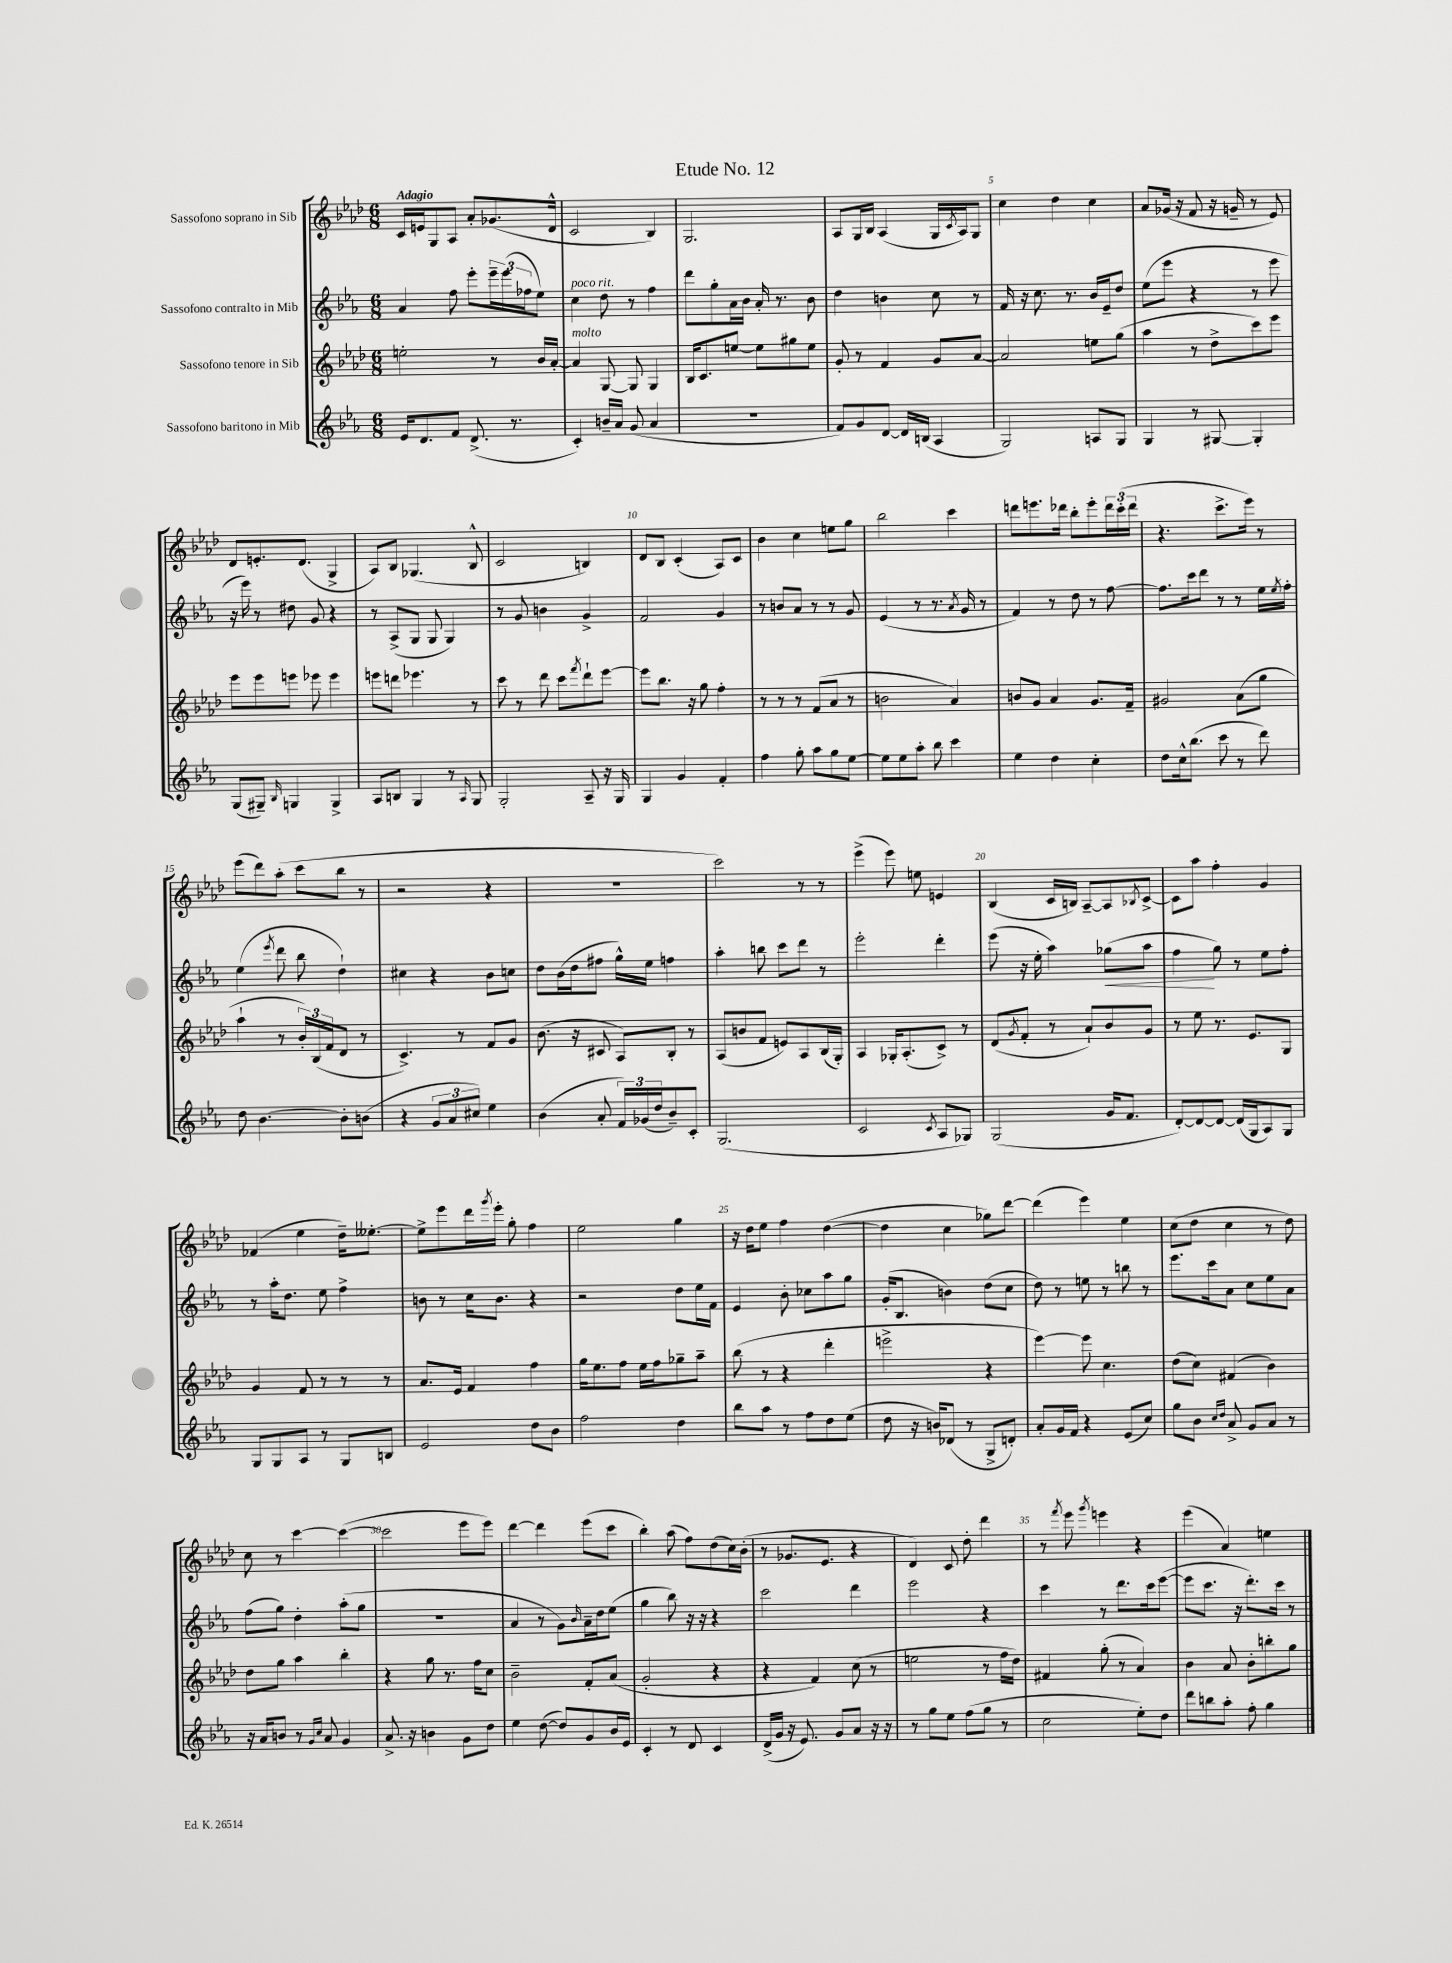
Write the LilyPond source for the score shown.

\header { title = "Etude No. 12" }
<<
\new StaffGroup <<
\new Staff = "s0" \with { instrumentName = "Sassofono soprano in Sib" } {
    \clef treble \key aes \major \numericTimeSignature \time 6/8 \tempo "Adagio"
    c'16 e'16 g8 aes8 aes'8-. ges'8.( des'16-^ |
    c'2 bes4) |
    g2. |
    aes8 g16 bes16 aes4( g16 \acciaccatura { c'8 } aes16) g8 |
    c''4 des''4 c''4 |
    aes'8 ges'16( r16 f'8 r16 g'16-- r8 ees'8) |
    des'8 e'8.-. des'8.( g4-> |
    aes8) bes8 ges4.( bes8-^ |
    c'2 b4) |
    des'8 bes8 c'4-.( aes8) c'8 |
    bes'4 c''4 e''8 g''8 |
    bes''2 c'''4 |
    d'''8 e'''8. des'''16 bes''8-. e'''8-. \tuplet 3/2 { des'''16 c'''16-.( des'''16 } |
    r4. c'''8.-> ees'''16) r8 |
    ees'''8( des'''8) aes''8-.( c'''8 bes''8 r8 |
    r2 r4 |
    R2. |
    c'''2) r8 r8 |
    ees'''4->( ees'''8) e''8 e'4 |
    bes4( c'16 b16) aes8~-- aes8 \acciaccatura { bes8 } c'8~-> |
    c'8 aes''8 f''4-. g'4 |
    fes'4( ees''4 des''16--) eeses''8.~-. |
    eeses''8-> ees'''8 des'''16 \acciaccatura { g'''8 } ees'''16-. g''8-. f''4 |
    ees''2 g''4 |
    r16 des''16 ees''8 f''4 des''4~( |
    des''4 c''4 ges''8) des'''8~ |
    des'''4( ees'''4) ees''4 |
    c''8( des''8 c''4 r8 des''8) |
    c''8 r8 c'''4~ c'''4~( |
    c'''2 ees'''8 ees'''8) |
    des'''4~ des'''4 ees'''8( c'''8 |
    bes''4-.) aes''8( f''8) des''8( c''16) bes'16-.( |
    r8 ges'8. ees'8. r4 |
    des'4) c'8 des''8-. des'''4 |
    r8 \acciaccatura { f'''8 } ees'''8 \acciaccatura { g'''8 } e'''4 r4 |
    ees'''4( aes'4) e''4 \bar "|." |
}
\new Staff = "s1" \with { instrumentName = "Sassofono contralto in Mib" } {
    \clef treble \key ees \major \numericTimeSignature \time 6/8
    aes'4 f''8 ees'''8-. \tuplet 3/2 { ees'''16-- ees'''16( fes''16 } ees''8) |
    c''4^\markup { \italic "poco rit." } d''8 r8 f''4 |
    d'''8 g''8-. aes'16 bes'16 aes'16-. r8. bes'8 |
    d''4 b'4 c''8 r8 |
    f'16 r16 c''8. r8. bes'16 ees'16-- d''8 |
    ees''8( ees'''8 r4 r8 ees'''8 |
    r16 ees'''16) r8 dis''8 g'8 r4 |
    r8 aes8->( g8 g8 g4) |
    r8 g'8 b'4 g'4-> |
    f'2 g'4 |
    r8 b'8 aes'8 r8 r8 g'8 |
    ees'4( r8 r8. \acciaccatura { aes'8 } g'16 r8 |
    f'4) r8 d''8 r8 f''8~ |
    f''8. c'''16 d'''8 r8 r8 ees''16 \acciaccatura { ees''8 } f''16-. |
    ees''4( \acciaccatura { ees'''8 } d'''8 bes''8 d''4-!) |
    cis''4 r4 bes'8 c''8 |
    d''8 bes'16( d''16 fis''8 g''16-^) ees''16 f''4 |
    aes''4-. b''8 c'''8 d'''8 r8 |
    ees'''2-. d'''4-. |
    ees'''8( r16 ees''16-. aes''4) ges''8\<( aes''8 |
    f''4\! g''8) r8 ees''8 f''8-. |
    r8 aes''16-. d''8. ees''8 f''4-> |
    b'8 r8 c''16 b'8. r4 |
    r2 d''8 ees''16 f'16 |
    ees'4 bes'8-. ces''8 aes''8 g''8 |
    g'16-.( bes8. b'4) d''8( c''8 |
    d''8) r8 e''8 r8 b''8 r8 |
    ees'''8. c'''16 aes'8 c''8 ees''8 aes'8 |
    f''8( g''8) d''4-. aes''8-.( g''8 |
    R2. |
    aes'4 r8 g'8) \grace { bes'16 } aes'16-- d''16 ees''8( |
    g''4 bes''8) r16 r16 r4 |
    c'''2 d'''4 |
    ees'''2 r4 |
    c'''4 r8 d'''8. c'''16 ees'''8~( |
    ees'''8 c'''8. r16 d'''8.-.) c'''16 r8 \bar "|." |
}
\new Staff = "s2" \with { instrumentName = "Sassofono tenore in Sib" } {
    \clef treble \key aes \major \numericTimeSignature \time 6/8
    e''2-. r8 bes'16 aes'16~-. |
    aes'4^\markup { \italic "molto" } g8~ g8 g4 |
    bes16 c'8. e''8~ e''8 gis''8 e''8 |
    g'8-. r8 f'4 g'8 aes'8~ |
    aes'2 e''8 g''8( |
    aes''4 r8 des''8-> c'''8) ees'''8 |
    ees'''8 ees'''8 e'''8 ees'''8 ees'''4 |
    e'''8 d'''8 ees'''4. r8 |
    c'''8 r8 des'''8 c'''8 \acciaccatura { f'''8 } des'''8-! ees'''8~ |
    ees'''8 bes''8. r16 g''8 f''4-. |
    r8 r8 r8 f'8( aes'8 r8 |
    b'2 aes'4) |
    b'8 g'8 aes'4 g'8. f'16-- |
    gis'2 aes'8( g''8 |
    aes''4-! r8 \tuplet 3/2 { bes'16-.) bes16( f'16 } des'8 r8 |
    c'4.->) r8 f'8 g'8 |
    bes'8.( r16 cis'8 aes8) bes8-. r8 |
    aes8( b'8 f'8 e'8) aes8 bes16( g16-.) |
    aes4 ges16-. aes8.-.( c'8->) r8 |
    des'8( \acciaccatura { g'8 } f'8-. r8 aes'8-!) bes'8 g'8 |
    r8 ees''8 r8. ees'8. g8 |
    g'4 f'8 r8 r8 r8 |
    aes'8. ees'16 f'4 f''4 |
    g''16 ees''8. f''8 ees''16 f''16 ges''8-- aes''8-- |
    bes''8( r8 r4 des'''4-. |
    e'''2-> r4 |
    ees'''4~) ees'''8 c''4. |
    des''8( c''8) fis'4( bes'4) |
    des''8 g''8 aes''4 bes''4-. |
    r4 g''8 r8. f''16 c''8 |
    bes'2-- f'8-. aes'8( |
    g'2-. r4 |
    r4 f'4) c''8( r8 |
    e''2 r8 f''16 des''16) |
    fis'4 g''8-.( r8 aes'4) |
    bes'4 aes'8 bes'8-. b''8-. g''8 \bar "|." |
}
\new Staff = "s3" \with { instrumentName = "Sassofono baritono in Mib" } {
    \clef treble \key ees \major \numericTimeSignature \time 6/8
    ees'16 d'8. f'8 d'8.->( r8. |
    c'4-.) b'16-- aes'16 g'8( aes'4 |
    R2. |
    f'8) g'8 d'8~ d'16 b16( aes4 |
    g2) a8 g8 |
    g4 r8 gis8~ gis4-. |
    g8( gis8--) \grace { bes16 } g4 g4-> |
    aes8 b8 g4 r8 \grace { aes16 } g8 |
    g2-. aes8-- r16 g16 |
    g4 g'4 f'4-. |
    f''4 g''8-. aes''8 g''8 ees''8~ |
    ees''8 ees''8 aes''8-. bes''8 c'''4 |
    ees''4 d''4 c''4-. |
    d''8 c''16-^ bes''8.( c'''8 r8 d'''8) |
    d''8 bes'4.~ bes'8-. b'8( |
    r4 \tuplet 3/2 { g'8 aes'8 cis''8) } ees''4 |
    bes'4( aes'8-. \tuplet 3/2 { f'16) ges'16( d''16 } bes'8--) c'8-. |
    g2.( |
    c'2 \acciaccatura { c'8 } aes8 ges8) |
    g2( g'16 f'8. |
    d'8~-.) d'8~ d'8~ d'16( g16 aes8) g8 |
    g8 g8 aes8 r8 g8 b8 |
    ees'2 d''8 bes'8 |
    f''2 d''4 |
    bes''8 aes''8 r8 f''8 d''8 ees''8( |
    d''8 r16 b'16) des'8( r8 g8-> d'8-.) |
    aes'8-. g'16 f'16 r4 ees'8( c''8) |
    g''8 bes'8 \grace { c''16 d''16 } aes'8-> g'8 aes'8 r8 |
    r16 aes'16 b'8 r8 \grace { g'16 c''16 } aes'8 g'4 |
    aes'8.-> r16 b'4 g'8 d''8 |
    ees''4 d''8~( d''8) g'8 bes'16 ees'16 |
    c'4-. r8 d'8 c'4 |
    d'16->( g'16 r16 ees'8.) g'8 aes'8 r16 r16 |
    r8 g''8 ees''8 f''8( g''8 r8 |
    c''2 ees''8-.) d''8 |
    d'''8 b''8 aes''8-. f''8-. g''4 \bar "|." |
}
>>
>>
\layout { \context { \Score \override BarNumber.break-visibility = ##(#f #t #t) barNumberVisibility = #(every-nth-bar-number-visible 5) } }
